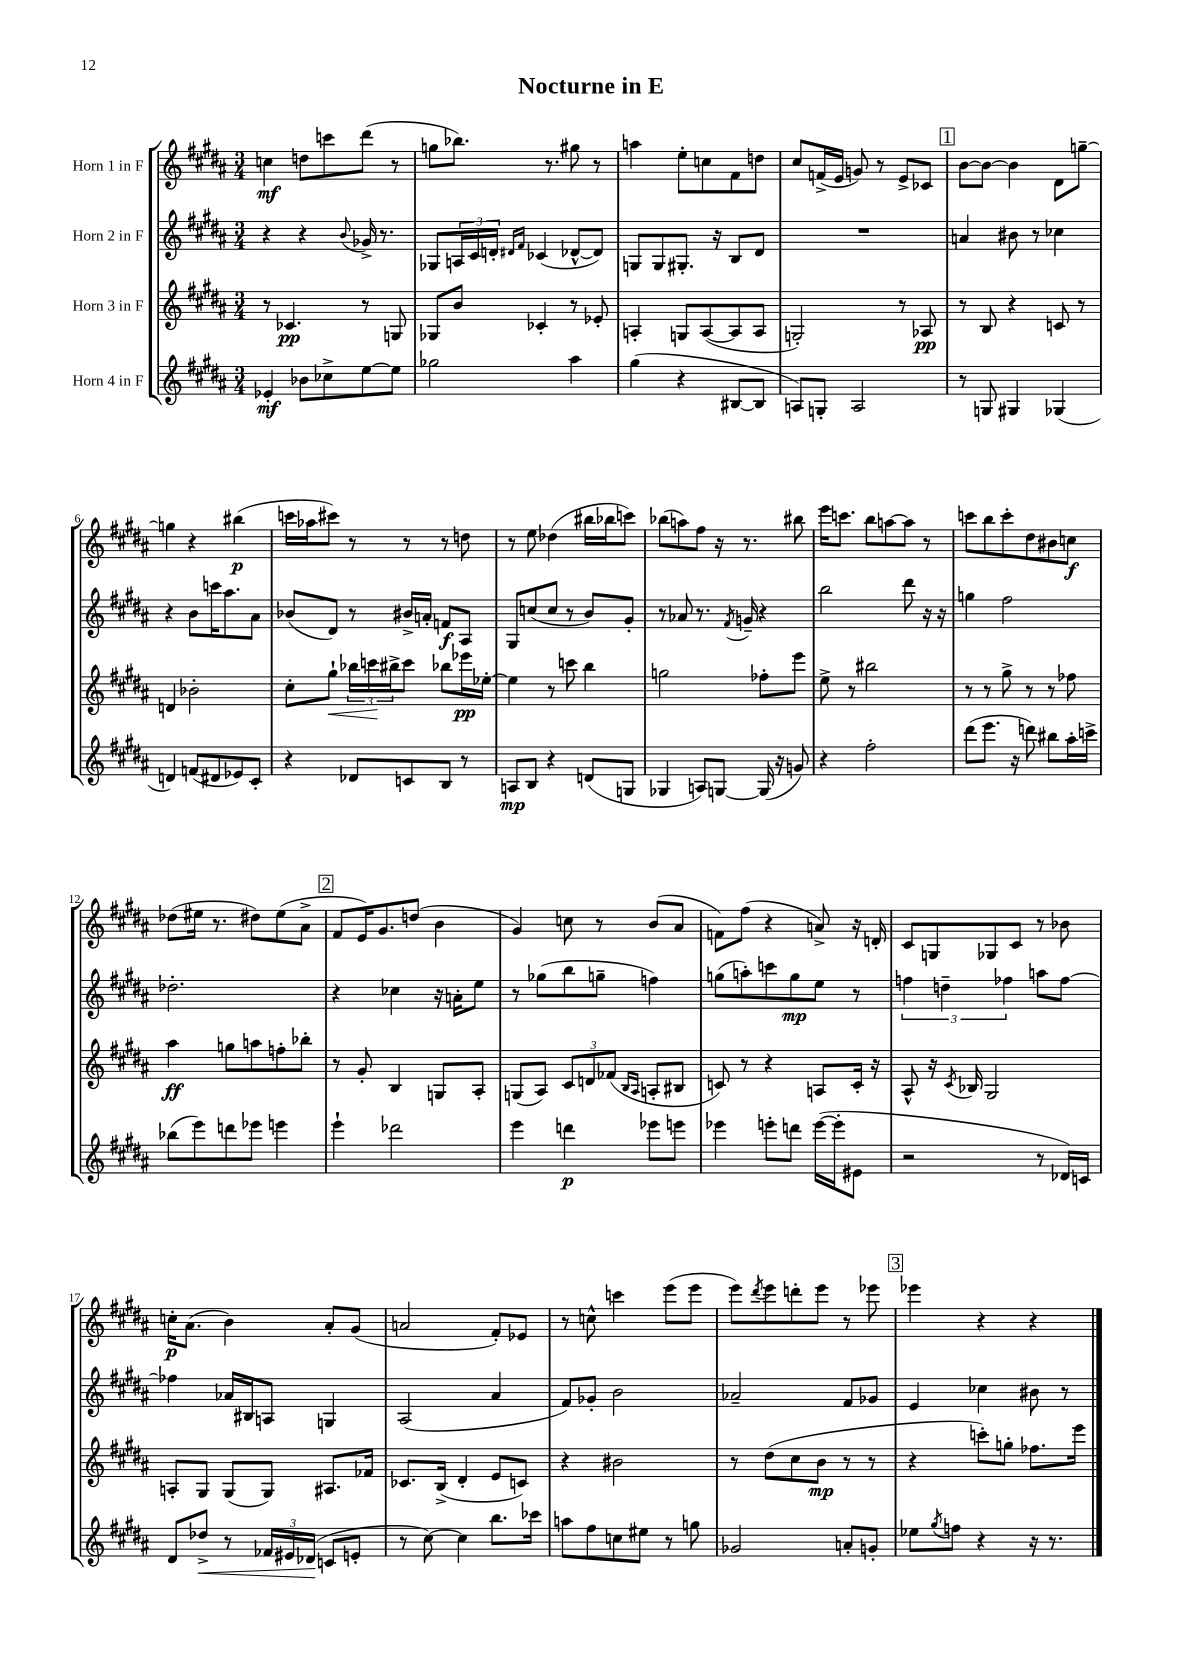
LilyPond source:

\header { title = "Nocturne in E" }
<<
\new StaffGroup <<
\new Staff = "s0" \with { instrumentName = "Horn 1 in F" } {
    \clef treble \key b \major \numericTimeSignature \time 3/4
    c''4\mf d''8 c'''8 dis'''8( r8 |
    g''8 bes''8.) r8. gis''8 r8 |
    a''4 e''8-. c''8 fis'8 d''8 |
    cis''8 f'16->( e'16 g'8) r8 e'8-> ces'8 |
    \mark \markup { \box "1" } b'8~ b'8~ b'4 dis'8 g''8~-- |
    g''4 r4 bis''4\p( |
    c'''16 aes''16 cis'''8) r8 r8 r8 d''8 |
    r8 e''8 des''4( bis''16 bes''16 c'''8) |
    bes''8( a''8) fis''8 r16 r8. bis''8 |
    e'''16 c'''8. b''8 a''8~ a''8 r8 |
    c'''8 b''8 c'''8-. dis''8 bis'8 c''8\f |
    des''8( eis''16 r8. dis''8) eis''8( ais'8-> |
    \mark \markup { \box "2" } fis'8 e'16) gis'8. d''8( b'4 |
    gis'4) c''8 r8 b'8( ais'8 |
    f'8) fis''8( r4 a'8->) r16 d'16-. |
    cis'8 g8 ges8 cis'8 r8 bes'8 |
    c''16-.\p ais'8.( b'4) ais'8-. gis'8( |
    a'2 fis'8-.) ees'8 |
    r8 c''8-^ c'''4 e'''8( e'''8 |
    e'''8) \acciaccatura { dis'''8 } e'''8 d'''8-. e'''8 r8 ees'''8 |
    \mark \markup { \box "3" } ees'''4 r4 r4 \bar "|." |
}
\new Staff = "s1" \with { instrumentName = "Horn 2 in F" } {
    \clef treble \key b \major \numericTimeSignature \time 3/4
    r4 r4 \appoggiatura { b'8 } ges'16-> r8. |
    ges8 \tuplet 3/2 { a16 cis'16 d'16-. } \grace { dis'16 fis'16 } ces'4( des'8~-^ des'8) |
    g8 g8 gis8.-. r16 b8 dis'8 |
    R2. |
    \mark \markup { \box "1" } a'4 bis'8 r8 ces''4 |
    r4 b'8 c'''16 ais''8. ais'8 |
    bes'8( dis'8) r8 bis'16-> a'16-. f'8\f ais8 |
    gis8 c''8( c''8 r8 b'8) gis'8-. |
    r8 aes'8 r8. \acciaccatura { fis'8 } g'16-- r4 |
    b''2 dis'''8 r16 r16 |
    g''4 fis''2 |
    des''2.-. |
    \mark \markup { \box "2" } r4 ces''4 r16 a'16-. e''8 |
    r8 ges''8( b''8 g''8-- f''4) |
    g''8( a''8-.) c'''8 g''8\mp e''8 r8 |
    \tuplet 3/2 { f''4 d''4-- fes''4 } a''8 fes''8~ |
    fes''4 aes'16 bis16 a8 g4 |
    ais2( ais'4 |
    fis'8) ges'8-. b'2 |
    aes'2-- fis'8 ges'8 |
    \mark \markup { \box "3" } e'4 ces''4 bis'8 r8 \bar "|." |
}
\new Staff = "s2" \with { instrumentName = "Horn 3 in F" } {
    \clef treble \key b \major \numericTimeSignature \time 3/4
    r8 ces'4.\pp r8 g8 |
    ges8 b'8 ces'4-. r8 ees'8-. |
    a4-. g8 a8~( a8 a8 |
    g2-.) r8 aes8\pp |
    \mark \markup { \box "1" } r8 b8 r4 c'8 r8 |
    d'4 bes'2-. |
    cis''8-. gis''8-!\< \tuplet 3/2 { bes''16 c'''16\! bis''16-> } c'''8 bes''8 ees'''16\pp ees''16~-. |
    ees''4 r8 c'''8 b''4 |
    g''2 fes''8-. e'''8 |
    e''8-> r8 bis''2 |
    r8 r8 gis''8-> r8 r8 fes''8 |
    ais''4\ff g''8 a''8 f''8-. bes''8-. |
    \mark \markup { \box "2" } r8 gis'8-. b4 g8 ais8-. |
    g8( ais8) \tuplet 3/2 { cis'8 d'8 fes'8( } \grace { b16 ais16 } a8-. bis8 |
    c'8) r8 r4 a8 c'16-. r16 |
    ais8-^ r16 \acciaccatura { cis'8 } bes16 gis2 |
    a8-. gis8 gis8( gis8) ais8. fes'16 |
    ces'8. b16->( dis'4-. e'8 c'8) |
    r4 bis'2 |
    r8 dis''8( cis''8 b'8\mp r8 r8 |
    \mark \markup { \box "3" } r4 c'''8-.) g''8-. fes''8. e'''16 \bar "|." |
}
\new Staff = "s3" \with { instrumentName = "Horn 4 in F" } {
    \clef treble \key b \major \numericTimeSignature \time 3/4
    ees'4-.\mf bes'8 ces''8-> e''8~ e''8 |
    ges''2 ais''4 |
    gis''4( r4 bis8~ bis8 |
    a8) g8-. a2 |
    \mark \markup { \box "1" } r8 g8 gis4 ges4( |
    d'4) f'8( dis'8 ees'8) cis'8-. |
    r4 des'8 c'8 b8 r8 |
    a8\mp b8 r4 d'8( g8 |
    ges4 a8) g8~ g16( r16 g'8) |
    r4 fis''2-. |
    dis'''8( e'''8. r16 d'''8) bis''8 ais''16-. c'''16-> |
    bes''8( e'''8) d'''8 ees'''8 e'''4 |
    \mark \markup { \box "2" } e'''4-! des'''2 |
    e'''4 d'''4\p ees'''8 e'''8 |
    ees'''4 e'''8-. d'''8 e'''16~( e'''16-. eis'8 |
    r2 r8 des'16) c'16 |
    dis'8 des''8->\< r8 \tuplet 3/2 { fes'16 eis'16 des'16\!( } c'8 e'8-. |
    r8 cis''8~) cis''4 b''8. ces'''16 |
    a''8 fis''8 c''8 eis''8 r8 g''8 |
    ges'2 a'8-. g'8-. |
    \mark \markup { \box "3" } ees''8 \acciaccatura { gis''8 } f''8 r4 r16 r8. \bar "|." |
}
>>
>>
